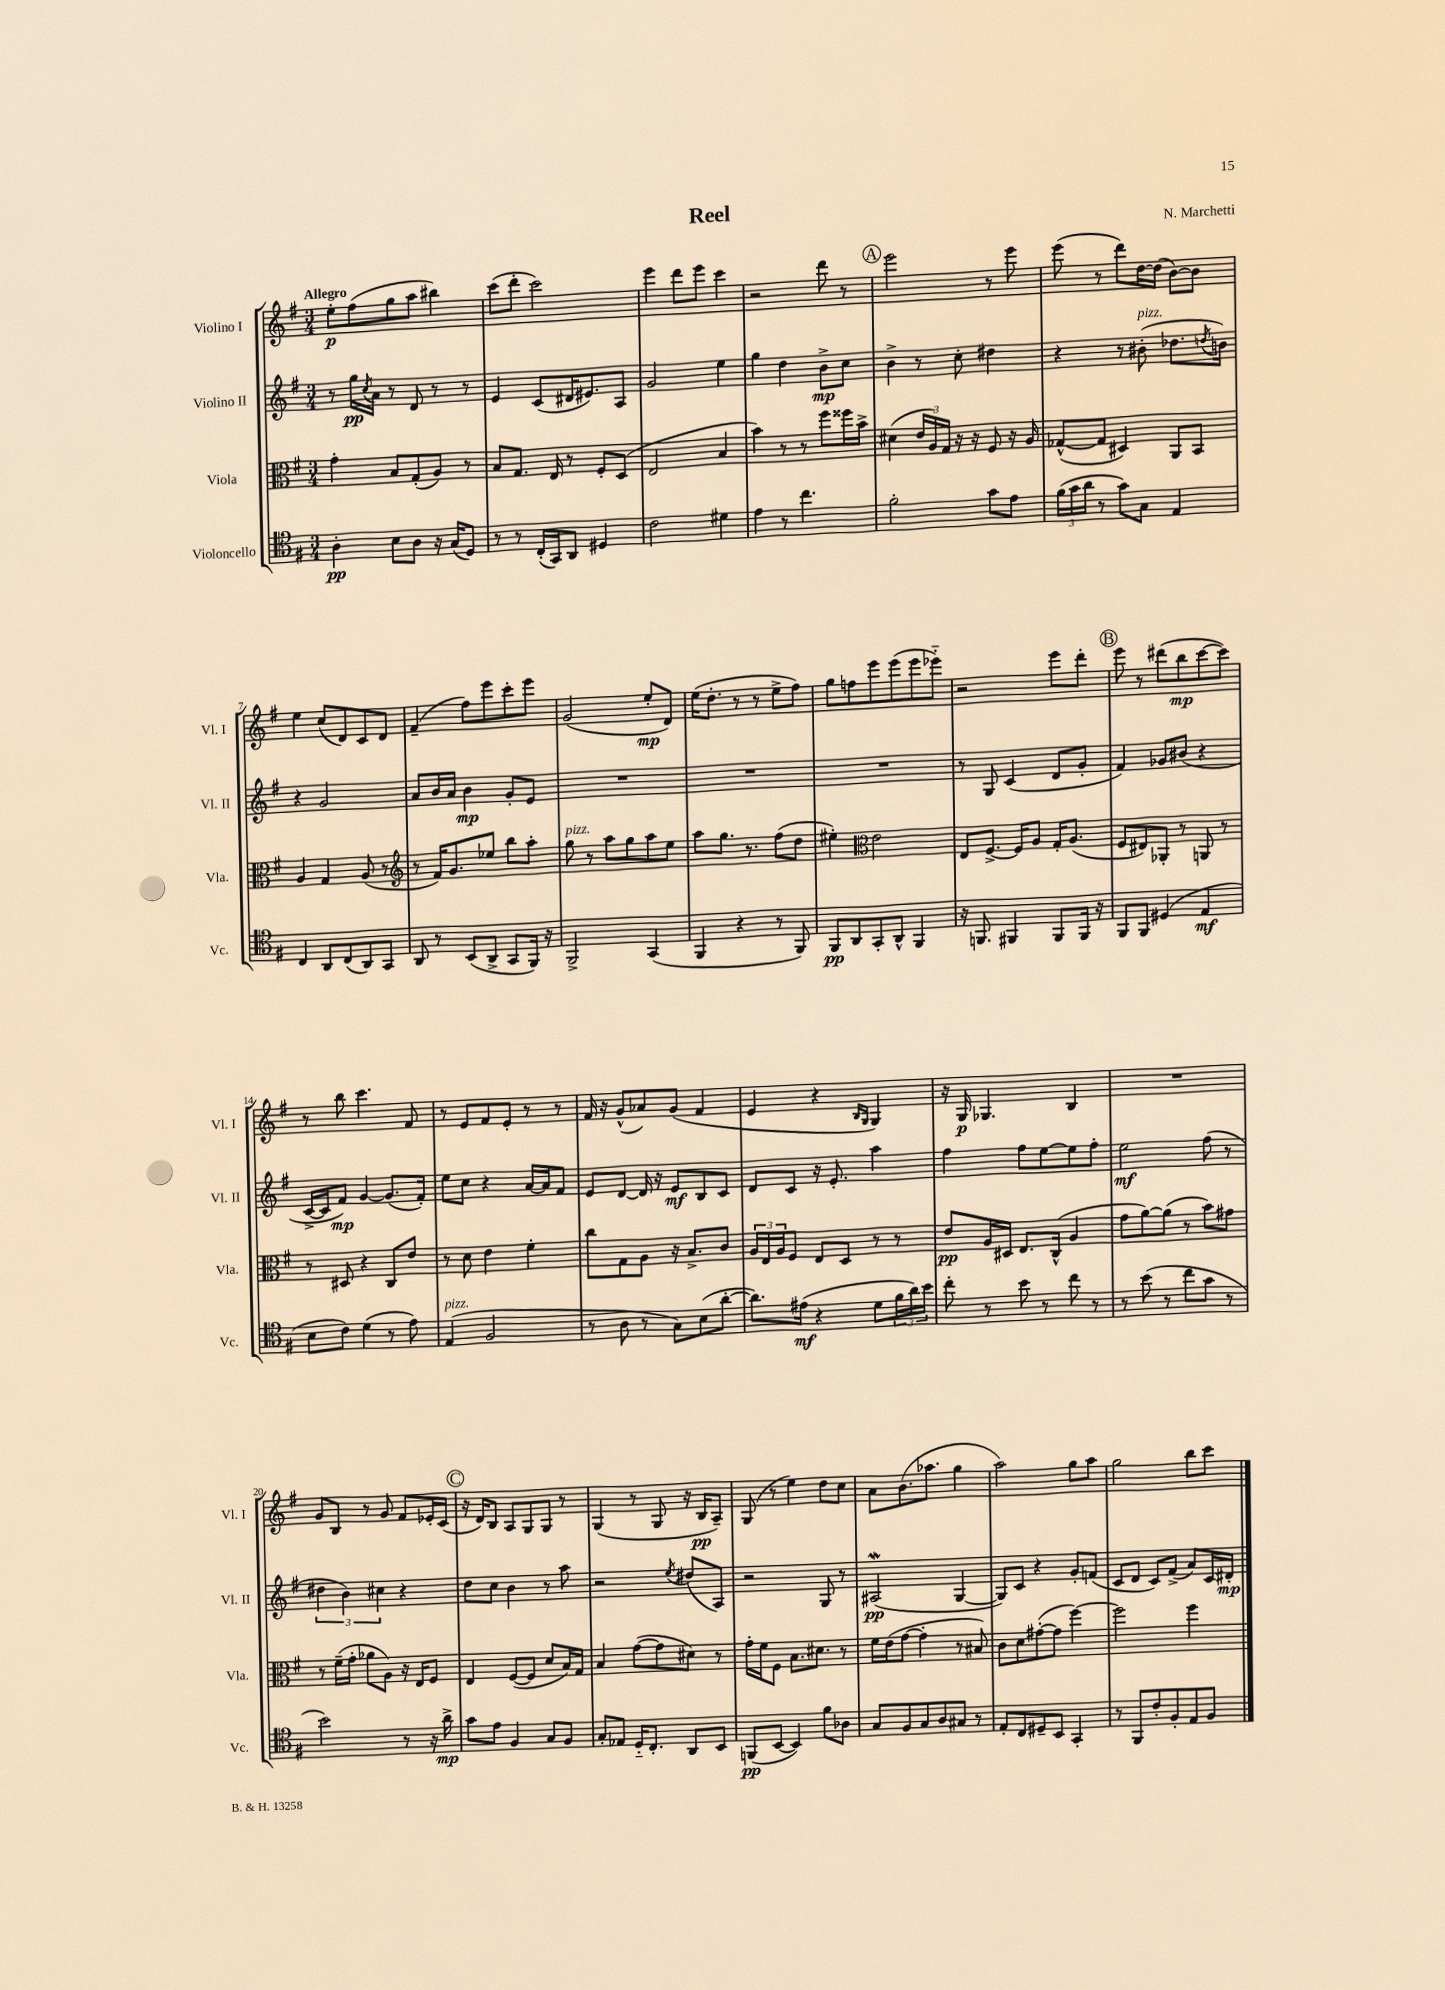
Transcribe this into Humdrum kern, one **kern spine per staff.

**kern	**kern	**kern	**kern
*staff4	*staff3	*staff2	*staff1
*clefC4	*clefC3	*clefG2	*clefG2
*k[f#]	*k[f#]	*k[f#]	*k[f#]
*M3/4	*M3/4	*M3/4	*M3/4
4A'	4g'	8r	8ee'
.	.	16gg	(8ff#
.	.	8qcc	.
.	.	16a	.
8B	8B	8r	8gg
8A	(8G'	8d	8aa
16r	8A)	8r	4bb#)
(16G	.	.	.
8D)	8r	8r	.
=	=	=	=
8r	8B	4e	(8ccc
8r	8.G	.	8ddd'
(16C'	.	(8c	2ccc)
16GG)	16E	.	.
8AA	8r	16d#	.
.	.	8.e#)	.
4D#	8F#'	.	.
.	(8D	8A	.
=	=	=	=
2c	2E	2g	4eee
.	.	.	8ddd
.	.	.	8eee
4d#	4B	4ee	4ccc
=	=	=	=
4e	4b)	4gg	2r
8r	8r	4dd	.
4.cc	8r	.	.
.	8ff#	8b^	8ddd
.	16ff##	8cc	8r
.	16b^	.	.
=	=	=	=
2f#'	(4d#	4b^	2eee
.	24e	8r	.
.	24A)	.	.
.	24G	.	.
.	16r	8cc'	.
.	16r	.	.
8g	8F#	4dd#	8r
8e	16r	.	8eee
.	16A	.	.
=	=	=	=
(24f#	([8G-^^	4r	(8eee
24g	.	.	.
24a	.	.	.
8r	8G-]	.	8r
8g)	4D#)	8r	8ddd)
8G	.	(8b#'	[16dd
.	.	.	(16dd]
4E	8AA	8.dd-	[8b)
.	8BB	.	8b]
.	.	8qdd	.
.	.	16b)	.
=	=	=	=
4C	4A	4r	4ee
8AA	4G	2g	(8cc
(8C	.	.	8d)
8AA)	(8A	.	8c
8GG	8r	.	8d
=	=	=	=
*	*clefG2	*	*
8AA	8r	8a	(4f#~
8r	16f#)	16b	.
.	8.g	16a	.
(8BB	.	4b	8ff#)
8AA^	8ee-	.	8eee
8GG	8bb	8g'	8ccc'
16FF#)	8aa'	8e	8eee
16r	.	.	.
=	=	=	=
2FF#^	8gg	2.r	(2g
.	8r	.	.
.	8aa	.	.
.	8gg	.	.
(4GG	8aa	.	8ee'
.	8ee	.	8d)
=	=	=	=
4FF#	8aa	2.r	(16ee
.	.	.	8.dd'
.	8.gg	.	.
4r	.	.	8r
.	8.r	.	.
.	.	.	8r
8r	(8ff#	.	8ee^
8FF#)	8dd	.	8ff#)
=	=	=	=
8FF#	4ee#')	2.r	8gg
8AA	.	.	8ff
*	*clefC3	*	*
8GG'	2e	.	8eee
8AA^^	.	.	(8eee
4FF#	.	.	8eee
.	.	.	8eee-'~)
=	=	=	=
16r	8E	8r	2r
8.FF	.	.	.
.	[8.F#^	8G	.
4FF#	.	(4c	.
.	16F#]	.	.
.	8A	.	.
8FF#	16G'	8d	8eee
.	(8.A	.	.
16FF#	.	8g'	8ddd'
16r	.	.	.
=	=	=	=
8FF#	8F#	4f#)	8eee
8FF#	8E#)	.	8r
(4D#	8AA-'	8g-	(8ddd#
.	8r	(8b#	8bb
4E	8AA	4r	[8ccc
.	8r	.	8ccc])
=	=	=	=
8B	8r	[16c^	8r
.	.	16c]	.
8c)	8D#	8f#)	8bb
(4d	4r	[4g	4.ccc
8r	8C	(8.g]	.
8e)	8e	.	8f#
.	.	16f#')	.
=	=	=	=
(4E	8r	8ee	8r
.	8d	8cc	8e
2F#	4e	4r	8f#
.	.	.	8e'
.	4f#'	[16a	8r
.	.	16a]	.
.	.	8f#	8r
=	=	=	=
8r	8cc	8e	16f#
.	.	.	16r
8A	8G	[8d	(8g^^
8r	8A	16d]	8a-)
.	.	16r	.
8G)	16r	8e	(8g
.	8.B^	.	.
(8B	.	8B	4f#
[8a'	8c	8c	.
=	=	=	=
8.a])	24A	8d	4e
.	24E	.	.
.	24A	.	.
.	8F#	8c	.
(16e#	.	.	.
4r	8E	16r	4r
.	.	8.e'	.
.	8D	.	.
.	.	.	16qqB
.	.	.	16qqG
8d	8r	4aa	4G)
24f#	8r	.	.
24a)	.	.	.
24b	.	.	.
=	=	=	=
8cc'	8e	4ff#	16r
.	.	.	16G
8r	16A	.	4.G-
.	16D#	.	.
8b	8.E	8ff#	.
8r	.	[8ee	.
.	(16C^^	.	.
8cc	4A	8ee]	4B
8r	.	8ff#'	.
=	=	=	=
8r	8g	2ee	2.r
(8b	[8a)	.	.
8r	(8a]	.	.
8cc	8r	.	.
8g	8b)	(8ff#	.
8r	8g#	8r	.
=	=	=	=
2b)	8r	6dd#	8g
.	(16f#~	.	8B
.	.	6b)	.
.	16g'	.	.
.	8a-	.	8r
.	.	6cc#	.
.	8A)	.	8g
8r	16r	4r	8f#
.	16E	.	.
16r	8F#	.	16e-'
16a^	.	.	(16c
=	=	=	=
8g	4E	8dd	16r
.	.	.	16d)
8e	.	8cc	8B
4F#	([8F#	4b	8A
.	8F#]	.	8G
8G	8d	8r	8G
8F#	16B)	8aa	8r
.	16G	.	.
=	=	=	=
8G'	4B	2r	(4G
8E-	.	.	.
16D'~	([8g	.	8r
8.C'	.	.	.
.	8g]	.	8G
.	.	8qee	.
8AA	8d#)	(8dd#	16r
.	.	.	16B
8BB	8r	8A)	8A~)
=	=	=	=
(8FF	16g'	2r	(8G
.	16f#	.	.
[8BB	8F#	.	8r
4BB])	8.B	.	4ee)
.	8.d#	.	.
8f#	.	8G	8dd
8A-	8r	8r	8cc
=	=	=	=
8G	16f#	(2A#	8a
.	(16e	.	.
8F#	[8g	.	(8.b
8G	4g']	.	.
.	.	.	8.aa-
8A	.	.	.
8G#	8r	[4G	4gg
8r	8B#)	.	.
=	=	=	=
8E'	8c	8G])	2aa)
8C	8d	8c	.
8D#~	([8g#'	4r	.
8BB	8g#]	.	.
4GG'	[4ff#)	8g'	8gg
.	.	(8f	8aa
=	=	=	=
8r	2ff#]	8c	2gg
8FF#	.	8d	.
8c'	.	8c)	.
8F#'	.	(8f#^	.
8E	4ff#	8a)	8bb
8F#	.	16c	8ccc
.	.	16d#'	.
==	==	==	==
*-	*-	*-	*-
